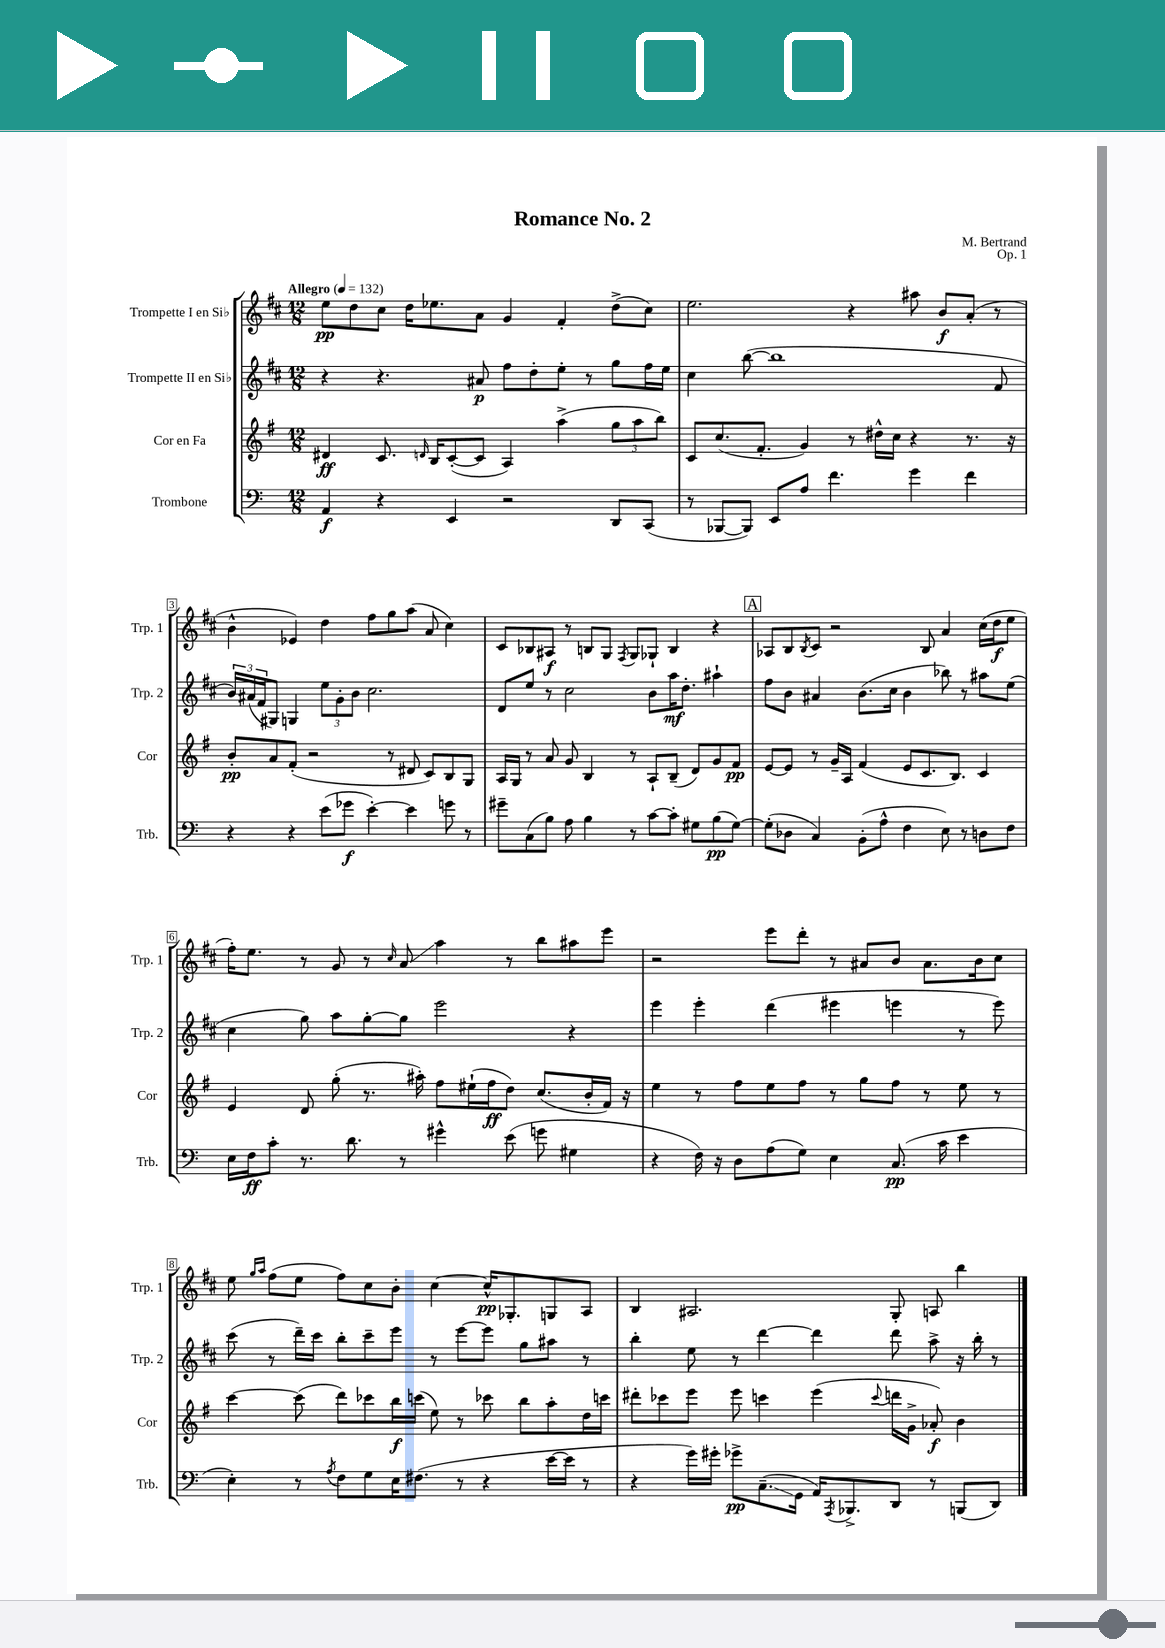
\header { title = "Romance No. 2" composer = "M. Bertrand" opus = "Op. 1" }
<<
\new StaffGroup <<
\new Staff = "s0" \with { instrumentName = "Trompette I en Sib" shortInstrumentName = "Trp. 1" } {
    \clef treble \key d \major \numericTimeSignature \time 12/8 \tempo "Allegro" 4 = 132
    e''8\pp d''8 cis''8 d''16 ees''8. a'8 g'4 fis'4-. d''8->( cis''8) |
    e''2. r4 ais''8 b'8\f a'8-.( r8 |
    b'4-^ ees'4) d''4 fis''8 g''8 a''8( a'8 cis''4) |
    cis'8 bes8 ais8\f r8 b8 g8 \acciaccatura { fis8 } g8 ges8-! b4 r4 |
    \mark \markup { \box "A" } aes8 b8 \acciaccatura { b8 } cis'8 r2 b8 a'4 cis''16( d''16\f e''8 |
    fis''16-.) e''8. r8 g'8 r8 \grace { cis''16 } a'8\glissando a''4 r8 b''8 ais''8 e'''8 |
    r2 e'''8 d'''8-. r8 ais'8 b'8 ais'8. b'16 cis''8 |
    e''8 \grace { g''16 a''16 } fis''8( e''8 fis''8) cis''8 b'8-. cis''4~ cis''16-^\pp ges8.-. g8 a8 |
    b4 ais2. g8-. a8 b''4 \bar "|." |
}
\new Staff = "s1" \with { instrumentName = "Trompette II en Sib" shortInstrumentName = "Trp. 2" } {
    \clef treble \key d \major \numericTimeSignature \time 12/8
    r4 r4. ais'8\p fis''8 d''8-. e''8-. r8 g''8 fis''16 e''16 |
    cis''4 b''8~( b''1 fis'8 |
    \tuplet 3/2 { b'16) ais'16( fis'16 } gis8) g4 \tuplet 3/2 { e''8 g'8-. b'8 } cis''2. |
    d'8 e''8 r8 cis''2 b'8 a''16\mf d''8.-. ais''4-! |
    \mark \markup { \box "A" } fis''8 b'8 ais'4 b'8.( cis''16 b'4 bes''8) r8 ais''8 e''8( |
    cis''4 g''8) a''8 g''8~-. g''8 e'''2 r4 |
    e'''4 e'''4-. d'''4( eis'''4 e'''4 r8 e'''8) |
    cis'''8( r8 d'''16--) cis'''16 b''8-. cis'''8-- e'''8 r8 e'''8~ e'''8 g''8 ais''8 r8 |
    b''4-. e''8 r8 d'''4~ d'''4 d'''8 a''8-> r16 b''16-. r8 \bar "|." |
}
\new Staff = "s2" \with { instrumentName = "Cor en Fa" shortInstrumentName = "Cor" } {
    \clef treble \key g \major \numericTimeSignature \time 12/8
    dis'4\ff c'8. \grace { d'16 } b16 c'8~-.( c'8 a4) a''4->( \tuplet 3/2 { g''8 a''8 b''8) } |
    c'8 c''8.( fis'8.-. g'4) r8 dis''16-^ c''16 r4 r8. r16 |
    b'8-.\pp a'8 fis'8-.( r2 r8 dis'8 c'8) b8 g8 |
    a16 g16 r8 a'8 g'8 b4 r8 a8-! b8--( d'8) g'8 fis'8\pp |
    \mark \markup { \box "A" } e'8~ e'8 r8 g'16-- a16 fis'4( e'8 c'8. b8.) c'4 |
    e'4 d'8 g''8-.( r8. ais''16-.) fis''8 eis''16-!( fis''16\ff d''8) c''8.( b'16-. fis'16) r16 |
    e''4 r8 fis''8 e''8 fis''8 r8 g''8 fis''8 r8 e''8 r8 |
    c'''4~ c'''8( d'''8) ces'''8 b''16\f c'''16( e''8) r8 ces'''8 b''8 a''8-. d''16 c'''16 |
    dis'''8-. ces'''8 e'''8 e'''8 c'''4 e'''4( \appoggiatura { c'''8 } d'''16 g'16-> aes'8-.\f) b'4 \bar "|." |
}
\new Staff = "s3" \with { instrumentName = "Trombone" shortInstrumentName = "Trb." } {
    \clef bass \key c \major \numericTimeSignature \time 12/8
    a,4\f r4 e,4 r2 d,8 c,8( |
    r8 bes,,8~ bes,,8) e,8 a8 f'4. g'4 f'4 |
    r4 r4 e'8( ges'8\f e'4~-.) e'4 g'8 r8 |
    gis'8-- c8( b8) a8 b4 r8 c'8~ c'8-. gis8 b8\pp( gis8~) |
    \mark \markup { \box "A" } gis8-.( des8 c4) b,8-.( a8-^ f4 e8) r8 d8 f8 |
    e16 f16\ff c'8-. r8. d'8. r8 gis'4-^ e'8( g'8 gis4 |
    r4 f16) r16 d8 a8( g8) e4 c8.\pp( c'16 e'4 |
    e4-.) r8 \acciaccatura { a8 } f8 g8 e16 fis8.( r8 r4 e'16~ e'16 r8 |
    r4 g'16) gis'16-. ges'8->\pp c8.--\glissando( g,16 a,16) \acciaccatura { a,,8 } bes,,8.-> d,8 r8 b,,8( d,8) \bar "|." |
}
>>
>>
\layout { \context { \Score \override BarNumber.stencil = #(make-stencil-boxer 0.1 0.3 ly:text-interface::print) } }
